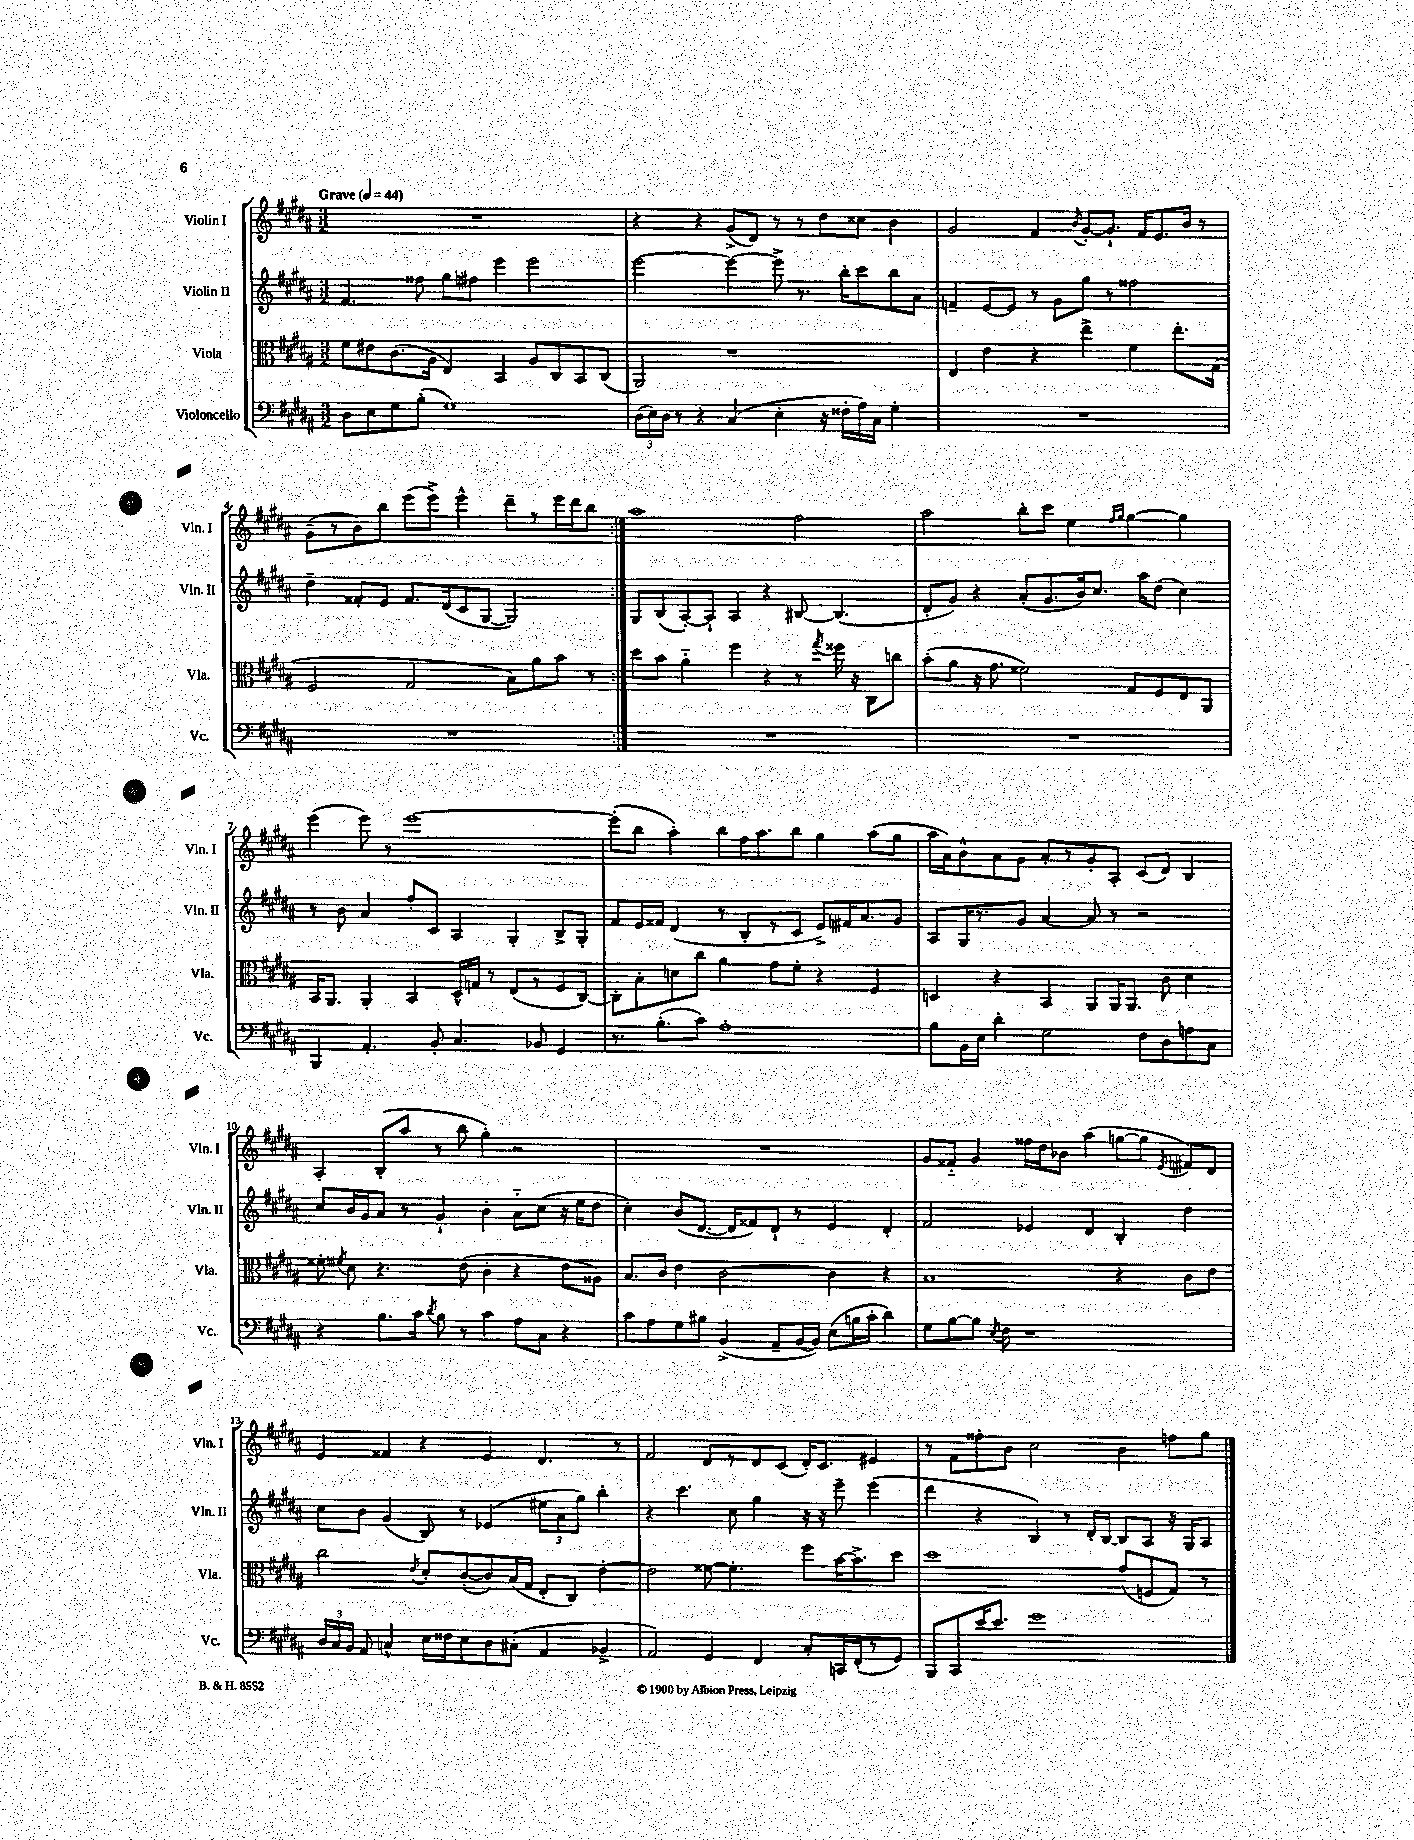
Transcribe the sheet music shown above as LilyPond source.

<<
\new StaffGroup <<
\new Staff = "s0" \with { instrumentName = "Violin I" shortInstrumentName = "Vln. I" } {
    \clef treble \key b \major \numericTimeSignature \time 3/2 \tempo "Grave" 4 = 44
    \autoBeamOff \repeat volta 2 { R1. |
    r4 r4 gis'8[->( dis'8]) r8 r8 dis''8[ cisis''8] b'4 |
    gis'2 fis'4 \acciaccatura { b'8 } gis'8[~-. gis'8.]-! fis'16[ e'8. b'16] r8 |
    gis'8[--( r8 b'8) b''8] e'''8[( e'''8]->) e'''4-^ dis'''8[-- r8 e'''16 dis'''16 b''8] | }
    ais''1 fis''2 |
    ais''2 b''8[-. cis'''8] e''4 \grace { fis''16[ gis''16] } gis''4~ gis''4 |
    e'''4( e'''8) r8 e'''1~ |
    e'''8[-.( b''8] ais''4-.) b''8[ fis''16 ais''8. b''8] gis''4 ais''8[( gis''8] |
    ais''16[ ais'16) b'8-^ ais'8 gis'8] ais'8[-. r8 gis'8-. ais8]-. cis'8[( dis'8]) b4 |
    ais4-. b8[-.( ais''8] r8 b''8 gis''4-.) r2 |
    R1. |
    gis'8[ fisis'8]-_ gis'4 fisis''16[ dis''16 bes'8] ais''4( g''8[~ g''8] \acciaccatura { e'8 } fis'8[) dis'8] |
    e'4 fisis'4 r4 e'4 dis'4. r8 |
    fis'2 dis'8[ r8 dis'8 cis'8]( dis'16[-.) cis'8.] eis'4 |
    r8 fis'8[ fisis''8-. b'8] cis''2 b'4 f''8[ gis''8] \bar "|." |
}
\new Staff = "s1" \with { instrumentName = "Violin II" shortInstrumentName = "Vln. II" } {
    \clef treble \key b \major \numericTimeSignature \time 3/2
    \autoBeamOff \repeat volta 2 { fis'4. fisis''8 gis''8[ fis''8] e'''4 e'''2 |
    e'''2~ e'''4~ e'''8-> r8. b''16[-. cis'''8 b''8 ais'8] |
    f'4-- e'8[~ e'8] r8 gis'8[ gis''8] r8 fisis''2 |
    dis''4-- fisis'8[-. e'8] fisis'8.[ dis'16( cis'8 gis8]~ gis2) | }
    gis8[ b8( ais8~-.) ais8]-! ais4 r4 bis8~ bis4.( |
    dis'8[-. gis'8]) r4 ais'8[-.( gis'8. b'16) cis''8.] ais''16[ dis''8]( cis''4) |
    r8 b'8 ais'4 fis''8[-. cis'8] ais4 gis4-. b8[-> gis8]-. |
    fis'8[ e'16 fisis'16] dis'4( r8 b8[-. r8 cis'8] e'8[->) fis'16 ais'8. gis'8] |
    ais8[ gis16 r8. gis'8] ais'4~ ais'8 r8 r2 |
    cis''8[ b'16 gis'16 ais'8] r8 gis'4-! b'4-. ais'8[-_ cis''8]( r16 e''16[ dis''8] |
    cis''4-.) b'8[( dis'8.]~ dis'16[ fisis'8) dis'8]-! r8 e'4 dis'4-. |
    fis'2 ees'4 dis'4 b4-. dis''4 |
    cis''8[ b'8] gis'4( b8) r8 ees'4( \tuplet 3/2 { eis''8[ ais'8 gis''8]) } b''4-. |
    r4 cis'''4. cis''8 gis''4 r16 r16 e'''8-- e'''4( |
    dis'''4 r4 b4) r8 dis'16[-. b16]~ b8[ ais8] r16 gis16[ ais8] \bar "|." |
}
\new Staff = "s2" \with { instrumentName = "Viola" shortInstrumentName = "Vla." } {
    \clef alto \key b \major \numericTimeSignature \time 3/2
    \autoBeamOff \repeat volta 2 { fis'8[ eis'8 cis'8.( ais16] e4) b,4 ais8[ cis8 b,8 cis8]( |
    ais,2) r1 |
    e4 e'4 r4 e''4-> fis'4 e''8.[-. gis16]( |
    fis2 gis2 b8[) ais'8 b'8] r8 | }
    dis''8[ b'8] ais'4-_ fis''4 r4 r8 \acciaccatura { gis''8 } fisis''16 r16 cis8[ c''8] |
    b'8[-.( ais'8] r16 gis'8. fisis'2) gis8[ fis8 e8 ais,8] |
    b,16[ ais,8.] ais,4-. b,4 dis16[-^ g16] r8 e8[( r8 fis8 cis8]~) |
    cis8[-. b8-. d'8 cis''8] ais'4 gis'8[ fis'8]-. r4 fis4 |
    d4 r4 b,4 ais,8[ ais,16 ais,8.] cis'8 dis'4 |
    fisis'8-. \acciaccatura { fis'8 } dis'8 r4. e'8( cis'4-. r4 e'8[ aisis8]) |
    b8.[ cis'16] e'4 cis'2~ cis'4 r4 |
    b1 r4 cis'8[ e'8] |
    cis''2 \acciaccatura { e'8 } dis'8[-. cis'8~-.( cis'8) b16( gis16] e8[-. cis8]) e'4~-. |
    e'2 fisis'8~ fisis'4.-. fis''8[ b'16~ b'8.-> dis''8] |
    dis''1 gis'8[( f8 gis8]) r8 \bar "|." |
}
\new Staff = "s3" \with { instrumentName = "Violoncello" shortInstrumentName = "Vc." } {
    \clef bass \key b \major \numericTimeSignature \time 3/2
    \autoBeamOff \repeat volta 2 { dis8[ e8 gis8 b8]-.( gis1) |
    \tuplet 3/2 { dis16[( e16) dis16] } r8 r4 cis4( e4-. r16 fisis16[-. ais16) cis16] gis4-. |
    R1. |
    R1. | }
    R1. |
    R1. |
    b,,4 ais,4.-. b,8-. cis4. bes,8 gis,4 |
    r8. b8.[-.( cis'8]) ais1-. |
    b8[ b,16 e16] dis'4-. gis2 fis8[ dis8 a8 cis8] |
    r4 b8.[ cis'16] \acciaccatura { dis'8 } b8 r8 cis'4 ais8[ cis8] r4 |
    cis'8[ ais8 gis8 bis8] b,4->( ais,8[-- b,16~ b,16]) e8[( b16 cis'16]-. dis'4) |
    gis8[ b8~ b8] \acciaccatura { e8 } fis8 r1 |
    \tuplet 3/2 { dis16[ cis16 b,16] } ais,8 c4-^ e16[ fisis16 e8 dis8 cis8]-.( ais,4 bes,4-> |
    ais,2) gis,4 fis,4 cis8[-. c,16 fis,16-.( r8 gis,8]) |
    b,,8[ cis,8 e'16~ e'8.] gis'1 \bar "|." |
}
>>
>>
